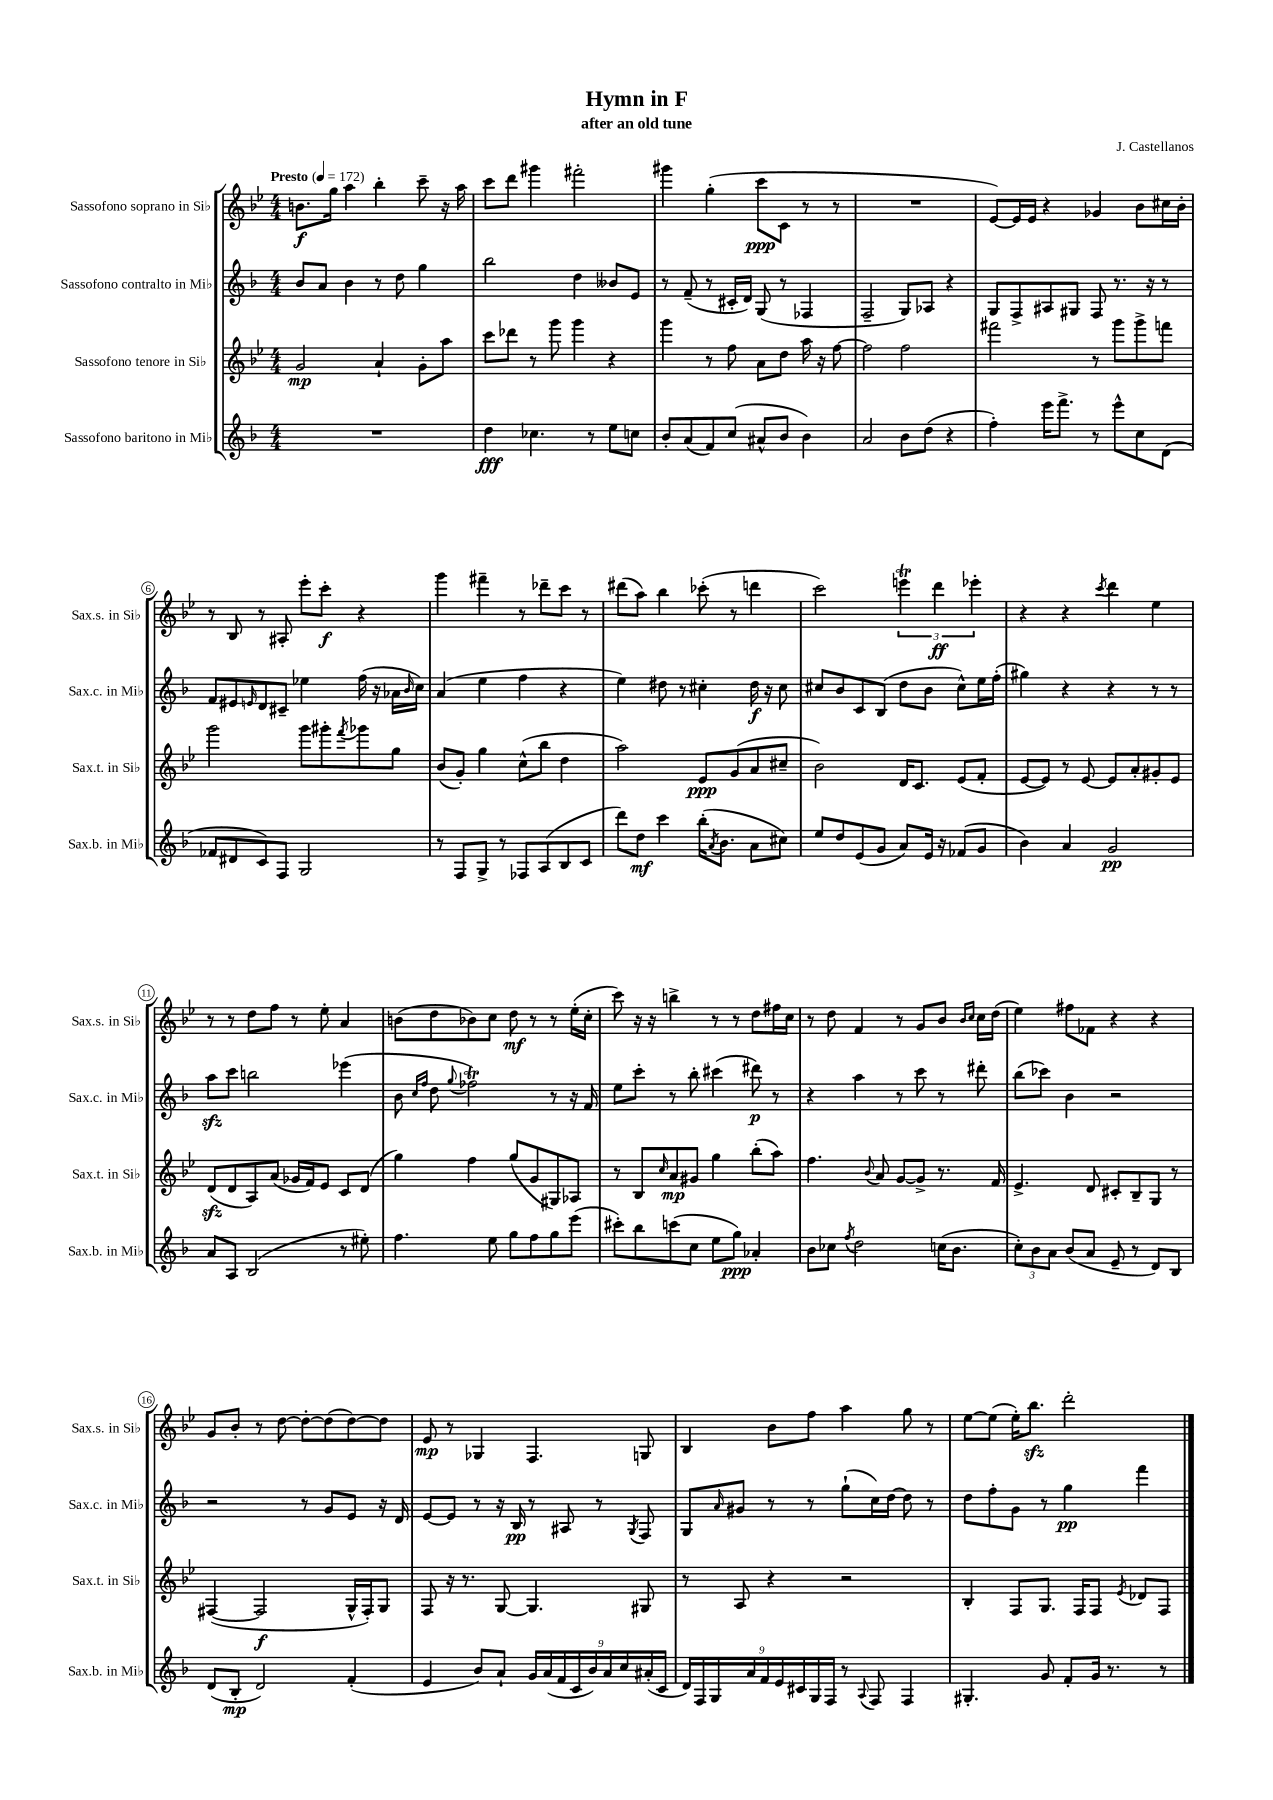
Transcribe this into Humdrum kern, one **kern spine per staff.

**kern	**kern	**kern	**kern
*staff4	*staff3	*staff2	*staff1
*clefG2	*clefG2	*clefG2	*clefG2
*k[b-]	*k[b-e-]	*k[b-]	*k[b-e-]
*M4/4	*M4/4	*M4/4	*M4/4
*MM172	*MM172	*MM172	*MM172
1r	2g	8b-	8.b
.	.	8a	.
.	.	.	16gg
.	.	4b-	4aa
.	4a`	8r	4bb-'
.	.	8dd	.
.	8g'	4gg	8ccc~
.	8aa	.	16r
.	.	.	16aa
=	=	=	=
4dd	8ccc	2bb-	8ccc
.	8ddd-	.	8ddd
4.cc-	8r	.	4ggg#
.	8ggg	.	.
.	4ggg	4dd	2fff#'
8r	.	.	.
8ee	4r	8b--	.
8cc	.	8e	.
=	=	=	=
8b-'	4ggg	8r	4ggg#
(8a	.	(8f~	.
8f)	8r	8r	(4gg'
(8cc	8ff	16c#'	.
.	.	16d)	.
8a#^^	8a	(8G	8ccc
8b-	8dd	8r	8c
4b-)	16aa	4F-	8r
.	16r	.	.
.	[8ff	.	8r
=	=	=	=
2a	2ff]	2F~	1r
8b-	2ff	8G)	.
(8dd	.	8A-	.
4r	.	4r	.
=	=	=	=
4ff')	2fff#	8G	[8e-)
.	.	8F^	16e-]
.	.	.	16e-
16eee	.	8A#	4r
8.fff^	.	.	.
.	.	8G#	.
8r	8r	8F	4g-
8eee^^	8ggg	8.r	.
8cc	8ggg^	.	8b-
.	.	16r	.
(8d	8fff	8r	16cc#
.	.	.	16b-'
=	=	=	=
8f-	2ggg	8f	8r
8d#	.	8e#	8B-
.	.	16qqe	.
8c)	.	8d	8r
8F	.	8c#~	8A#'
2G	8ggg	4ee-	8eee-'
.	8ggg#'	.	8ccc'
.	8qfff	.	.
.	8ggg-	(16ff	4r
.	.	16r	.
.	8gg	16a-	.
.	.	16qqb-	.
.	.	16cc)	.
=	=	=	=
8r	(8b-	(4a	4ggg
8F	8g')	.	.
8G^	4gg	4ee	4fff#~
8r	.	.	.
8F-	(8cc^^	4ff	8r
(8A	8bb-	.	8ddd-~
8B-	4dd	4r	8ccc
8c	.	.	8r
=	=	=	=
8ddd)	2aa)	4ee)	(8ddd#
8dd	.	.	8aa)
4ccc	.	8dd#	4bb-
.	.	8r	.
(16bb-'	8e-	4cc#'	(8ccc-'
8qa	.	.	.
8.b-	.	.	.
.	(8g	.	8r
8a	8a	16dd#	4ddd
.	.	16r	.
8cc#)	8cc#~	8cc#	.
=	=	=	=
8ee	2b-)	8cc#	2ccc)
8dd	.	8b-	.
(8e	.	8c	.
8g	.	(8B-	.
8a)	16d	8dd	6eee
.	8.c	.	.
16e	.	8b-	.
.	.	.	6ddd
16r	.	.	.
(8f-	(8e-	8cc#^^)	.
.	.	.	6eee-'
8g	8f'	16ee	.
.	.	(16ff'	.
=	=	=	=
4b-)	[8e-	4gg#)	4r
.	8e-])	.	.
4a	8r	4r	4r
.	[8e-	.	.
.	.	.	8qccc
2g	8e-]	4r	4ddd
.	8a'	.	.
.	8g#'	8r	4ee-
.	8e-	8r	.
=	=	=	=
8a	(8d	8aa	8r
8A	8d	8ccc	8r
(2B-	8A)	2bb	8dd
.	(8a	.	8ff
.	16g-	.	8r
.	16f)	.	.
.	8e-	.	8ee-'
8r	8c	(4eee-	4a
8ee#')	(8d	.	.
=	=	=	=
4.ff	4gg)	8b-	(8b
.	.	16qqcc	.
.	.	16qqff	.
.	.	8dd	8dd
.	.	8qqgg	.
.	4ff	2ff-)	8b-)
8ee	.	.	8cc
8gg	(8gg	.	8dd
8ff	8g	.	8r
8gg	8G#)	8r	8r
(8eee	8A-	16r	(16ee-'
.	.	16f	16cc'
=	=	=	=
8ccc#')	8r	8ee	8ccc)
8bb-	8B-	8ccc'	16r
.	.	.	16r
.	16qqcc	.	.
(8ccc	8a	8r	4bb^
8cc	8g#	8bb-'	.
8ee	4gg	(4ccc#	8r
8gg)	.	.	8r
4a-'	(8bb-'	8ddd#)	8dd
.	8aa)	8r	16ff#
.	.	.	16cc
=	=	=	=
8b-	4.ff	4r	8r
8cc-	.	.	8dd
8qff	.	.	.
2dd	.	4aa	4f
.	8qqb-	.	.
.	8a	.	.
.	[8g	8r	8r
.	8g^]	8ccc	8g
(16cc	8.r	8r	8b-
8.b-	.	.	.
.	.	.	16qqb-
.	.	.	16qqcc
.	.	8ddd#'	16cc
.	16f	.	(16dd
=	=	=	=
12cc')	4.e-^	(8bb-	4ee-)
12b-	.	.	.
.	.	8ccc-)	.
12a	.	.	.
(8b-	.	4b-	8ff#
8a	8d	.	8f-
8e~	8c#'	2r	4r
8r	8B-~	.	.
8d)	8G	.	4r
8B-	8r	.	.
=	=	=	=
(8d	([4F#	2r	8g
8B-'	.	.	8b-'
2d)	2F#]	.	8r
.	.	.	[8dd
.	.	8r	8dd'_
.	.	8g	(8dd]
(4f'	16G^^	8e	[8dd)
.	16F#')	.	.
.	8G	16r	8dd]
.	.	16d	.
=	=	=	=
4e	8F	[8e	8e-
.	16r	8e]	8r
.	8.r	.	.
8b-)	.	8r	4G-
8a`	[8G	16r	.
.	.	16B-	.
18g	4.G]	8r	4.F
(18a	.	.	.
18f	.	.	.
.	.	8A#	.
18c	.	.	.
18b-)	.	.	.
.	.	8r	.
18a	.	.	.
18cc	.	.	.
.	.	8qG	.
.	8G#	8F	8G
(18a#'	.	.	.
18c	.	.	.
=	=	=	=
18d)	8r	8G	4B-
18F	.	.	.
18G	.	.	.
.	.	16qqa	.
.	8A	8g#	.
18a	.	.	.
18f	.	.	.
.	4r	8r	8b-
18e	.	.	.
18c#	.	.	.
.	.	8r	8ff
18G	.	.	.
18F	.	.	.
8r	2r	(8gg`	4aa
8qqA	.	.	.
8F	.	16cc)	.
.	.	[16dd	.
4F	.	8dd]	8gg
.	.	8r	8r
=	=	=	=
4.G#'	4B-'	8dd	[8ee-
.	.	8ff'	(8ee-]
.	8F	8g	16ee-')
.	.	.	8.bb-
8g	8.G	8r	.
8f'	.	4gg	2ddd'
.	16F	.	.
16g	8F	.	.
8.r	.	.	.
.	8qe-	.	.
.	8d-	4fff	.
8r	8F	.	.
==	==	==	==
*-	*-	*-	*-
